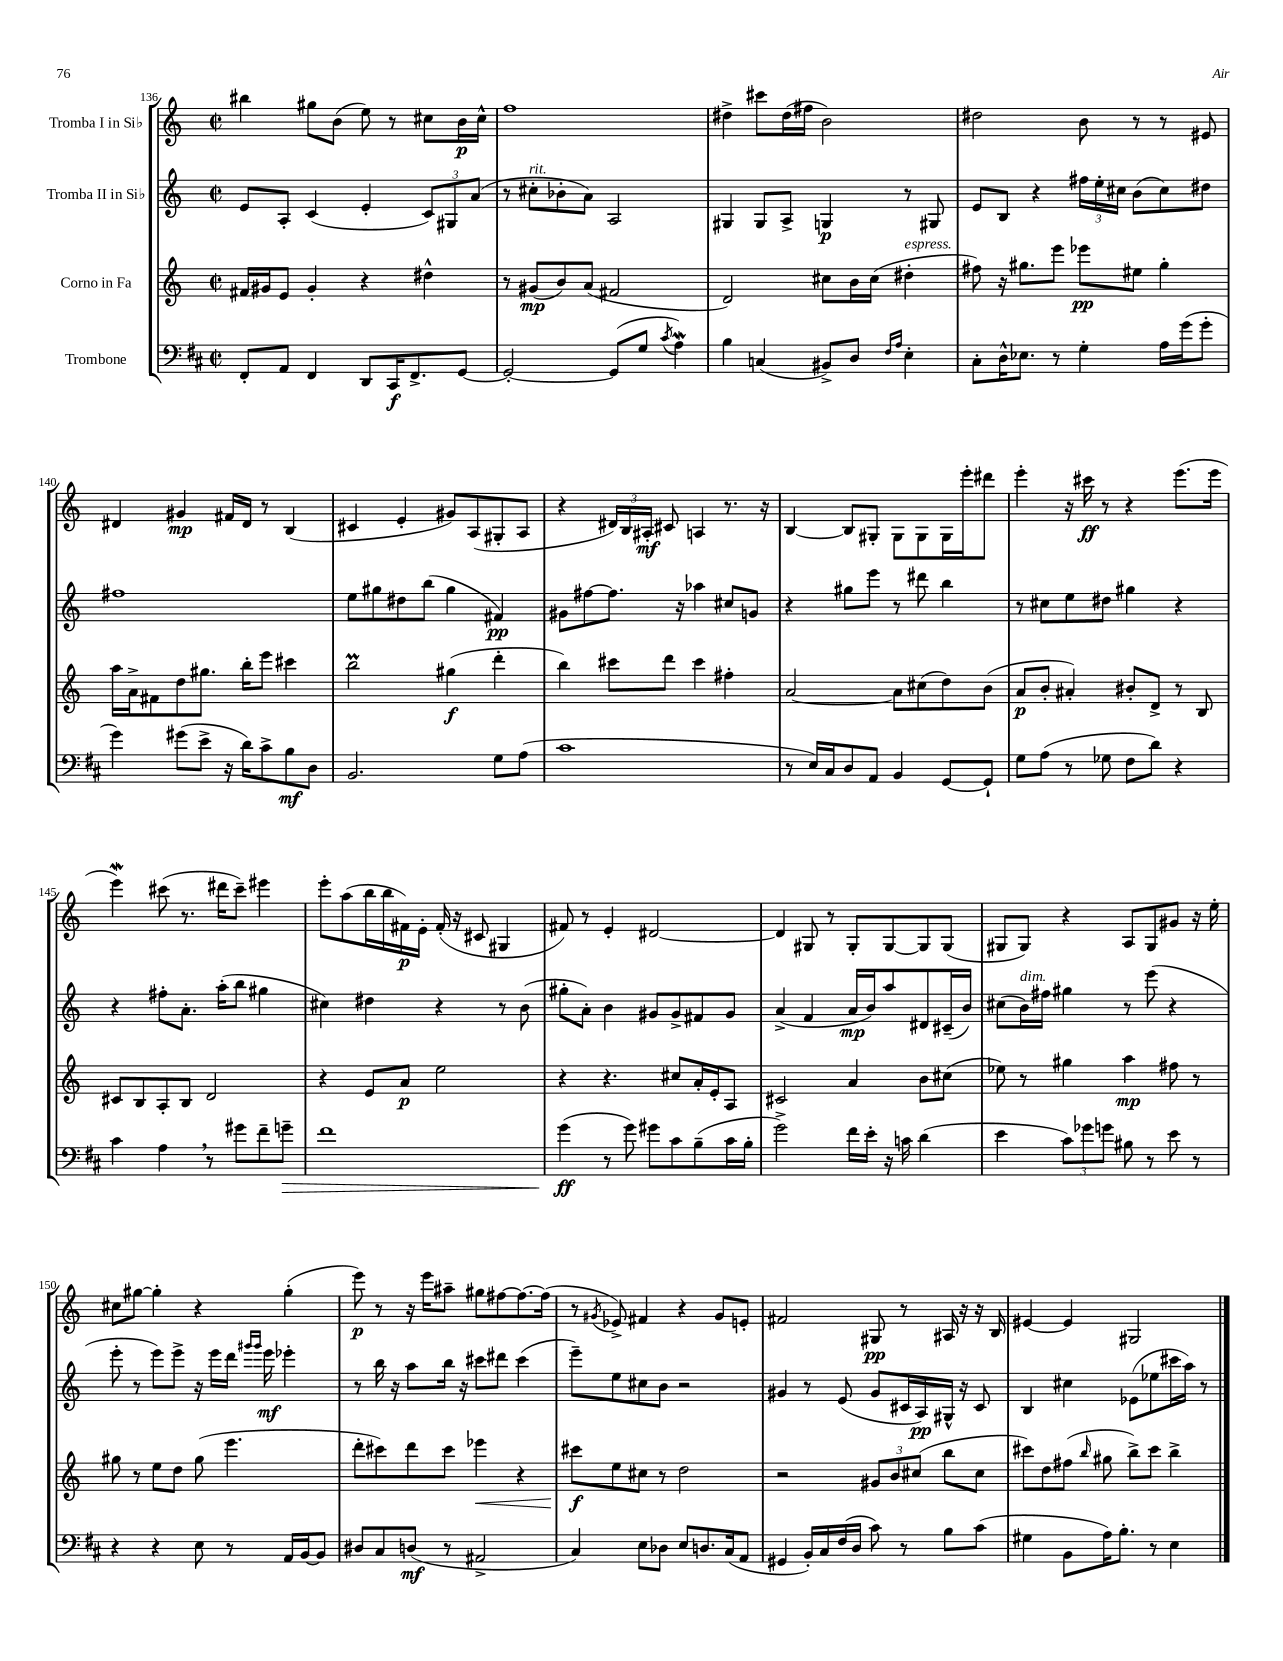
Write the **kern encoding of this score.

**kern	**kern	**kern	**kern
*staff4	*staff3	*staff2	*staff1
*clefF4	*clefG2	*clefG2	*clefG2
*k[f#c#]	*k[]	*k[]	*k[]
*M2/2	*M2/2	*M2/2	*M2/2
*met(c|)	*met(c|)	*met(c|)	*met(c|)
8FF#'	16f#	8e	4bb#
.	16g#	.	.
8AA	8e	8A'	.
4FF#	4g#'	(4c	8gg#
.	.	.	(8b
8DD	4r	4e'	8ee)
16CC#	.	.	8r
8.FF#^	.	.	.
.	4dd#^^	12c)	8cc#
.	.	12G#	.
[8GG	.	.	16b
.	.	(12a	.
.	.	.	16cc#^^
=	=	=	=
2GG'_	8r	8r	1ff
.	(8g#	8cc#'	.
.	8b)	8b-'	.
.	(8a	8a)	.
(8GG]	2f#	2A	.
8G	.	.	.
8qc#	.	.	.
4A)	.	.	.
=	=	=	=
4B	2d)	4G#	4dd#^
(4C	.	8G#	8ccc#
.	.	8A^	(16dd#
.	.	.	16ff#
8BB#^)	8cc#	4G	2b)
8D	16b	.	.
.	(16cc#	.	.
16qqF#	.	.	.
16qqA	.	.	.
4E'	4dd#'	8r	.
.	.	8G#	.
=	=	=	=
8C#'	8ff#)	8e	2dd#
16D^^	16r	8B	.
8.E-	8.gg#	.	.
.	.	4r	.
8r	8eee	.	.
4G'	8eee-	24ff#	8b
.	.	24ee'	.
.	.	24cc#	.
.	8ee#	(8b	8r
16A	4gg#'	8cc#)	8r
(16g	.	.	.
8g'	.	8dd#	8e#
=	=	=	=
4g)	16aa	1ff#	4d#
.	16a^	.	.
.	8f#	.	.
(8g#	8dd	.	4g#
8e^	8.gg#	.	.
16r	.	.	16f#
16d)	16bb'	.	16d#
8c#^	8eee	.	8r
8B	4ccc#	.	(4B
8D	.	.	.
=	=	=	=
2.BB	2bb	8ee	4c#
.	.	8gg#	.
.	.	8dd#	4e'
.	.	(8bb	.
.	(4gg#	4gg#	8g#)
.	.	.	(8A
8G	4ddd'	4f#)	8G#'
(8A	.	.	8A
=	=	=	=
1c#	4bb)	8g#	4r
.	.	[8ff#	.
.	8ccc#	8.ff#]	24d#)
.	.	.	24B
.	.	.	24A#'
.	8ddd	.	8c#
.	.	16r	.
.	4ccc#	4aa-	4A
.	4ff#'	8cc#	8.r
.	.	8g	.
.	.	.	16r
=	=	=	=
8r	[2a	4r	[4B
16E)	.	.	.
16C#	.	.	.
8D	.	8gg#	8B]
8AA	.	8eee	8G#'
4BB	8a]	8r	8G#
.	(8cc#	8ddd#	8G#
[8GG	8dd)	4bb	16G#
.	.	.	16eee'
8GG`]	(8b	.	8ddd#
=	=	=	=
8G	8a	8r	4eee'
(8A	8b'	8cc#	.
8r	4a#')	8ee	16r
.	.	.	16ccc#
8G-	.	8dd#	8r
8F#	8b#'	4gg#	4r
8d)	8d^	.	.
4r	8r	4r	(8.eee
.	8B	.	.
.	.	.	16eee
=	=	=	=
4c#	8c#	4r	4eee)
.	8B	.	.
4A	8A'	8ff#'	(8ccc#
.	8B	8.a'	8.r
8r	2d	.	.
.	.	(16aa'	16ddd#
8g#	.	8bb	8ccc#~)
8f#~	.	4gg#	4eee#
8g~	.	.	.
=	=	=	=
1f#	4r	4cc#)	8eee'
.	.	.	(8aa
.	8e	4dd#	16bb
.	.	.	16bb
.	8a	.	16f#)
.	.	.	16e'
.	2ee	4r	(16f#'
.	.	.	16r
.	.	.	8c#
.	.	8r	4G#
.	.	(8b	.
=	=	=	=
(4g	4r	8gg#'	8f#)
.	.	8a')	8r
8r	4.r	4b	4e'
8g)	.	.	.
8g#	.	8g#	[2d#
8c#	8cc#	8g#^	.
(8B~	16a'	8f#	.
.	16e'	.	.
16c#	8A	8g#	.
16B'	.	.	.
=	=	=	=
2g^)	2c#	(4a^	4d#]
.	.	4f	8G#
.	.	.	8r
16f#	4a	16a	8G#'
16e'	.	16b)	.
16r	.	8aa	[8G#
16c	.	.	.
(4d	8b	8d#	8G#]
.	(8cc#	(16c#~	(8G#
.	.	16b)	.
=	=	=	=
4e	8ee-)	(8cc#	8G#
.	8r	16b)	8G#)
.	.	16ff#	.
12c#)	4gg#	4gg#	4r
12g-	.	.	.
12g	.	.	.
8B#	4aa	8r	8A
8r	.	(8eee	8G#
8e	8ff#	4r	8g#
8r	8r	.	16r
.	.	.	16ee'
=	=	=	=
4r	8gg#	8eee'	8cc#
.	8r	8r	[8gg#
4r	8ee	8eee)	4gg#']
.	8dd	8eee^	.
8E	(8gg#	16r	4r
.	.	16eee	.
8r	4.eee	16ddd	.
.	.	16qqggg#	.
.	.	16qqggg#	.
.	.	16eee	.
16AA	.	4eee-'	(4gg#'
[16BB	.	.	.
8BB]	.	.	.
=	=	=	=
8D#	8ddd'	8r	8eee)
8C#	8ccc#)	16bb	8r
.	.	16r	.
(8D	8ddd	8aa	16r
.	.	.	16eee
8r	8ccc#	16bb	8aa#~
.	.	16r	.
2AA#^	4eee-	8ccc#	8gg#
.	.	8ddd#	[8ff#
.	4r	(4ccc#	8.ff#_
.	.	.	(16ff#]
=	=	=	=
4C#)	8ccc#	8eee~)	8r
.	.	.	8qg#
.	8ee	8ee	8e-^)
8E	8cc#	8cc#	4f#
8D-	8r	8b	.
8E	2dd	2r	4r
8.D	.	.	.
.	.	.	8g#
(16C#	.	.	.
8AA	.	.	8e'
=	=	=	=
4GG#	2r	4g#	2f#
16BB')	.	8r	.
16C#	.	.	.
(16F#	.	(8e	.
16D	.	.	.
8c#)	12g#	8g#	8G#
.	12b	.	.
8r	.	16c#	8r
.	(12cc#	.	.
.	.	16A)	.
8B	8bb	16G#^^	16A#
.	.	16r	16r
(8c#	8cc#	8c#	16r
.	.	.	16B
=	=	=	=
4G#	8ccc#)	4B	[4e#
.	8dd	.	.
8BB	(8ff#	4cc#	4e#]
.	16qqbb	.	.
16A)	8gg#	.	.
8.B'	.	.	.
.	8bb^)	(8e-	2G#
8r	8ccc#	8ee-	.
4E	4bb^	16ccc#	.
.	.	16aa)	.
.	.	8r	.
==	==	==	==
*-	*-	*-	*-
